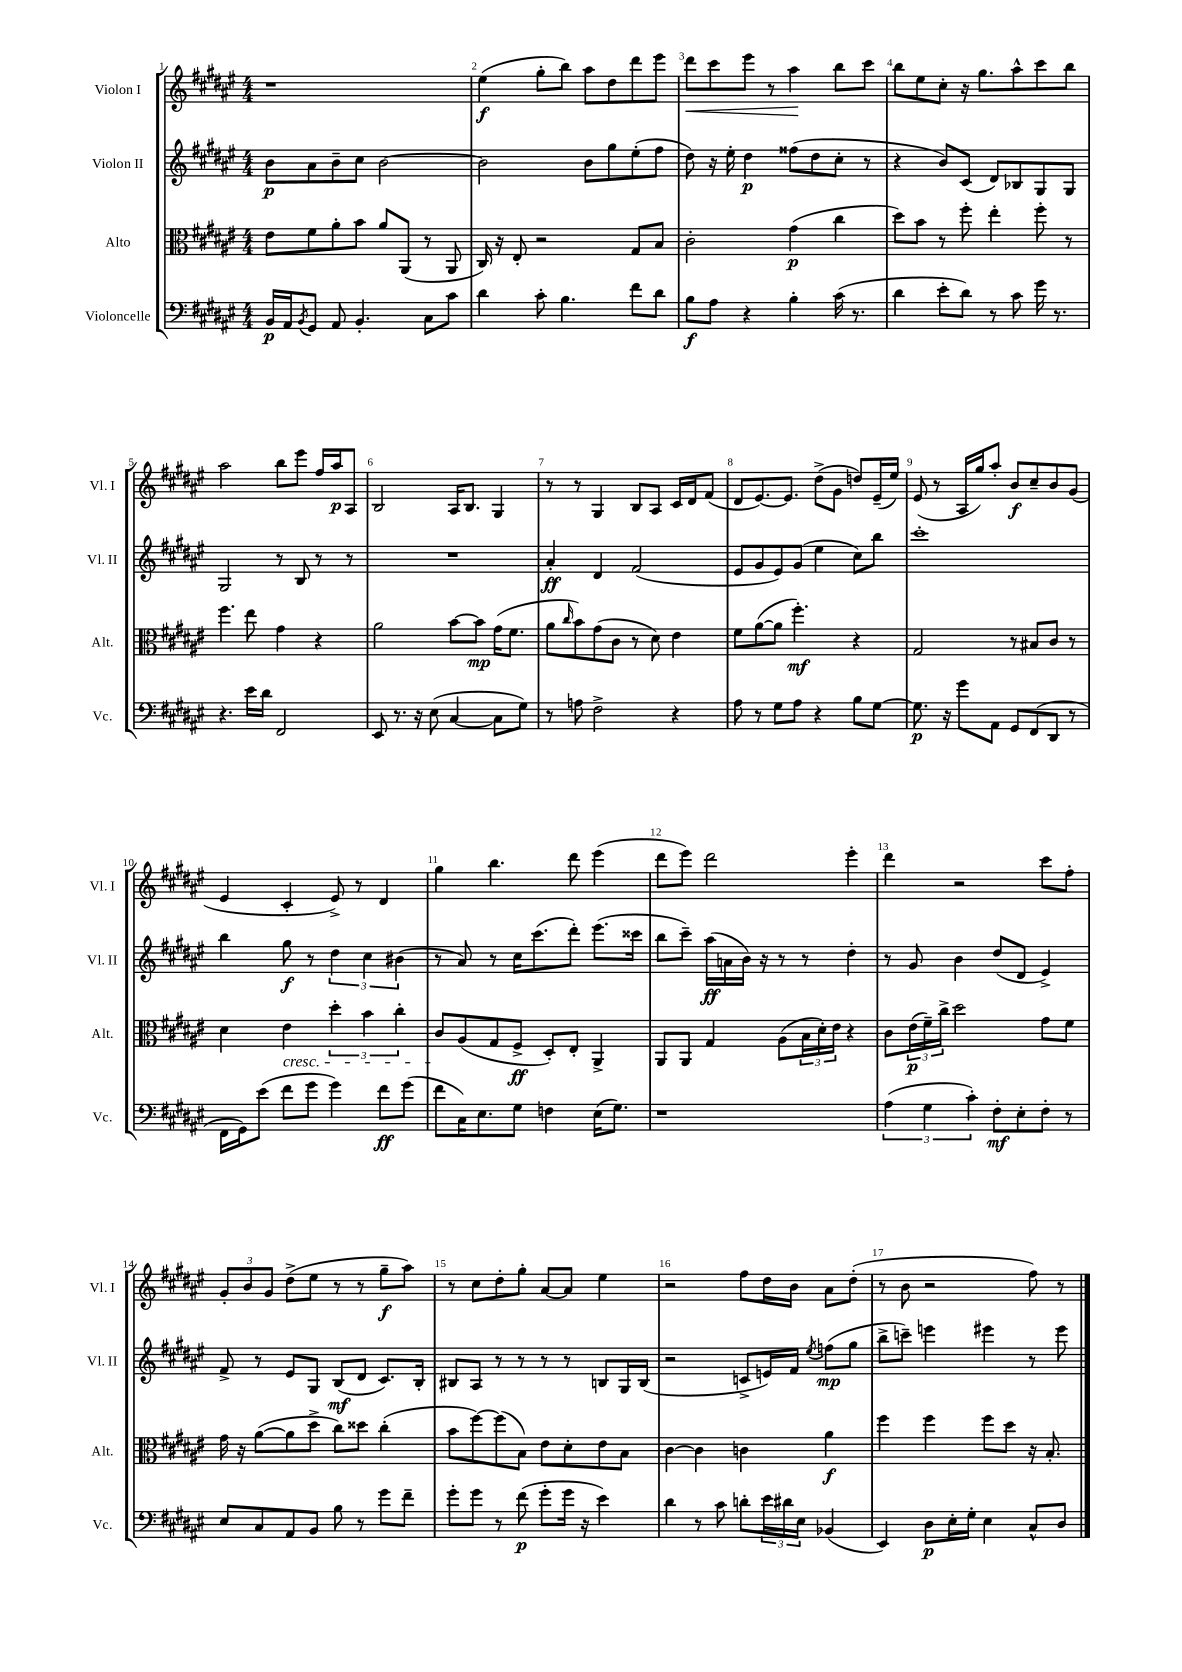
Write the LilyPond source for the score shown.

<<
\new StaffGroup <<
\new Staff = "s0" \with { instrumentName = "Violon I" shortInstrumentName = "Vl. I" } {
    \clef treble \key fis \major \numericTimeSignature \time 4/4
    r1 |
    eis''4\f( gis''8-. b''8) ais''8 dis''8 dis'''8 eis'''8 |
    dis'''8\< cis'''8 eis'''8 r8 ais''4\! b''8 cis'''8 |
    b''8 eis''8 cis''8-. r16 gis''8. ais''8-^ cis'''8 b''8 |
    ais''2 b''8 eis'''8 fis''16 ais''16\p ais8 |
    b2 ais16 b8. gis4 |
    r8 r8 gis4 b8 ais8 cis'16 dis'16 fis'8( |
    dis'8 eis'8.~) eis'8. dis''8->( gis'8 d''8) eis'16--( eis''16) |
    eis'8( r8 ais16 gis''16) ais''8-. b'8\f cis''8-- b'8 gis'8( |
    eis'4 cis'4-. eis'8->) r8 dis'4 |
    gis''4 b''4. dis'''8 eis'''4( |
    dis'''8 eis'''8) dis'''2 eis'''4-. |
    dis'''4 r2 cis'''8 fis''8-. |
    \tuplet 3/2 { gis'8-. b'8 gis'8 } dis''8->( eis''8 r8 r8 gis''8--\f ais''8) |
    r8 cis''8 dis''8-. gis''8-. ais'8~ ais'8 eis''4 |
    r2 fis''8 dis''16 b'16 ais'8 dis''8-.( |
    r8 b'8 r2 fis''8) r8 \bar "|." |
}
\new Staff = "s1" \with { instrumentName = "Violon II" shortInstrumentName = "Vl. II" } {
    \clef treble \key fis \major \numericTimeSignature \time 4/4
    b'8\p ais'8 b'8-- cis''8 b'2~ |
    b'2 b'8 gis''8 eis''8-.( fis''8 |
    dis''8) r16 eis''16-. dis''4\p fisis''8( dis''8 cis''8-. r8 |
    r4 b'8) cis'8( dis'8) bes8 gis8 gis8 |
    gis2 r8 b8 r8 r8 |
    R1 |
    ais'4-.\ff dis'4 fis'2( |
    eis'8 gis'8 eis'8) gis'8( eis''4 cis''8) b''8 |
    cis'''1-. |
    b''4 gis''8\f r8 \tuplet 3/2 { dis''4 cis''4 bis'4( } |
    r8 ais'8) r8 cis''16 cis'''8.( dis'''8-.) eis'''8.( cisis'''16 |
    b''8 cis'''8--) ais''16\ff( a'16 b'16) r16 r8 r8 dis''4-. |
    r8 gis'8 b'4 dis''8( dis'8 eis'4->) |
    fis'8-> r8 eis'8 gis8 b8\mf( dis'8 cis'8.) b16-. |
    bis8 ais8 r8 r8 r8 r8 b8 gis16 b16( |
    r2 c'8-> e'16) fis'16 \acciaccatura { eis''8 } f''8\mp( gis''8 |
    b''8-> c'''8--) e'''4 eis'''4 r8 eis'''8 \bar "|." |
}
\new Staff = "s2" \with { instrumentName = "Alto" shortInstrumentName = "Alt." } {
    \clef alto \key fis \major \numericTimeSignature \time 4/4
    eis'8 fis'8 ais'8-. b'8 ais'8 ais,8( r8 ais,8 |
    cis16) r16 eis8-. r2 gis8 b8 |
    cis'2-. gis'4\p( cis''4 |
    dis''8) b'8 r8 fis''8-. eis''4-. fis''8-. r8 |
    fis''4. eis''8 gis'4 r4 |
    ais'2 b'8~ b'8\mp gis'16( fis'8. |
    ais'8 \grace { cis''16 } b'8) gis'8( cis'8 r8 dis'8) eis'4 |
    fis'8 ais'8~( ais'8 fis''4.-.\mf) r4 |
    gis2 r8 bis8 cis'8 r8 |
    dis'4 eis'4\cresc \tuplet 3/2 { dis''4-. b'4 cis''4-. } |
    cis'8\! ais8( gis8 fis8->\ff dis8-.) eis8-. ais,4-> |
    ais,8 ais,8 gis4 ais8( \tuplet 3/2 { b16 dis'16-.) eis'16 } r4 |
    cis'8 \tuplet 3/2 { eis'16\p( fis'16--) cis''16-> } dis''2 gis'8 fis'8 |
    gis'16 r16 ais'8~( ais'8 dis''8-> cis''8) disis''8 cis''4-.( |
    b'8 fis''8~) fis''8( b8) eis'8 dis'8-. eis'8 b8 |
    cis'4~ cis'4 c'4 ais'4\f |
    fis''4 fis''4 fis''8 dis''8 r16 b8.-. \bar "|." |
}
\new Staff = "s3" \with { instrumentName = "Violoncelle" shortInstrumentName = "Vc." } {
    \clef bass \key fis \major \numericTimeSignature \time 4/4
    b,16\p ais,16 \acciaccatura { b,8 } gis,8 ais,8 b,4.-. cis8 cis'8 |
    dis'4 cis'8-. b4. fis'8 dis'8 |
    b8\f ais8 r4 b4-. cis'16( r8. |
    dis'4 eis'8-. dis'8) r8 cis'8 gis'16 r8. |
    r4. eis'16 dis'16 fis,2 |
    eis,8 r8. r16 eis8( cis4~ cis8 gis8) |
    r8 a8 fis2-> r4 |
    ais8 r8 gis8 ais8 r4 b8 gis8~ |
    gis8.\p r16 gis'8 ais,8 gis,8 fis,8( dis,8 r8 |
    fis,16 gis,16) eis'8( fis'8 gis'8 gis'4) fis'8\ff gis'8( |
    fis'8 cis16) eis8. gis8 f4 eis16( gis8.) |
    r1 |
    \tuplet 3/2 { ais4( gis4 cis'4-.) } fis8-.\mf eis8-. fis8-. r8 |
    eis8 cis8 ais,8 b,8 b8 r8 gis'8 fis'8-- |
    gis'8-. gis'8 r8 fis'8\p( gis'8-. gis'16 r16 eis'4) |
    dis'4 r8 cis'8 d'8-. \tuplet 3/2 { eis'16 dis'16 eis16 } bes,4( |
    eis,4) dis8\p eis16-. gis16-. eis4 cis8-^ dis8 \bar "|." |
}
>>
>>
\layout { \context { \Score \override BarNumber.break-visibility = ##(#f #t #t) barNumberVisibility = #all-bar-numbers-visible } }
